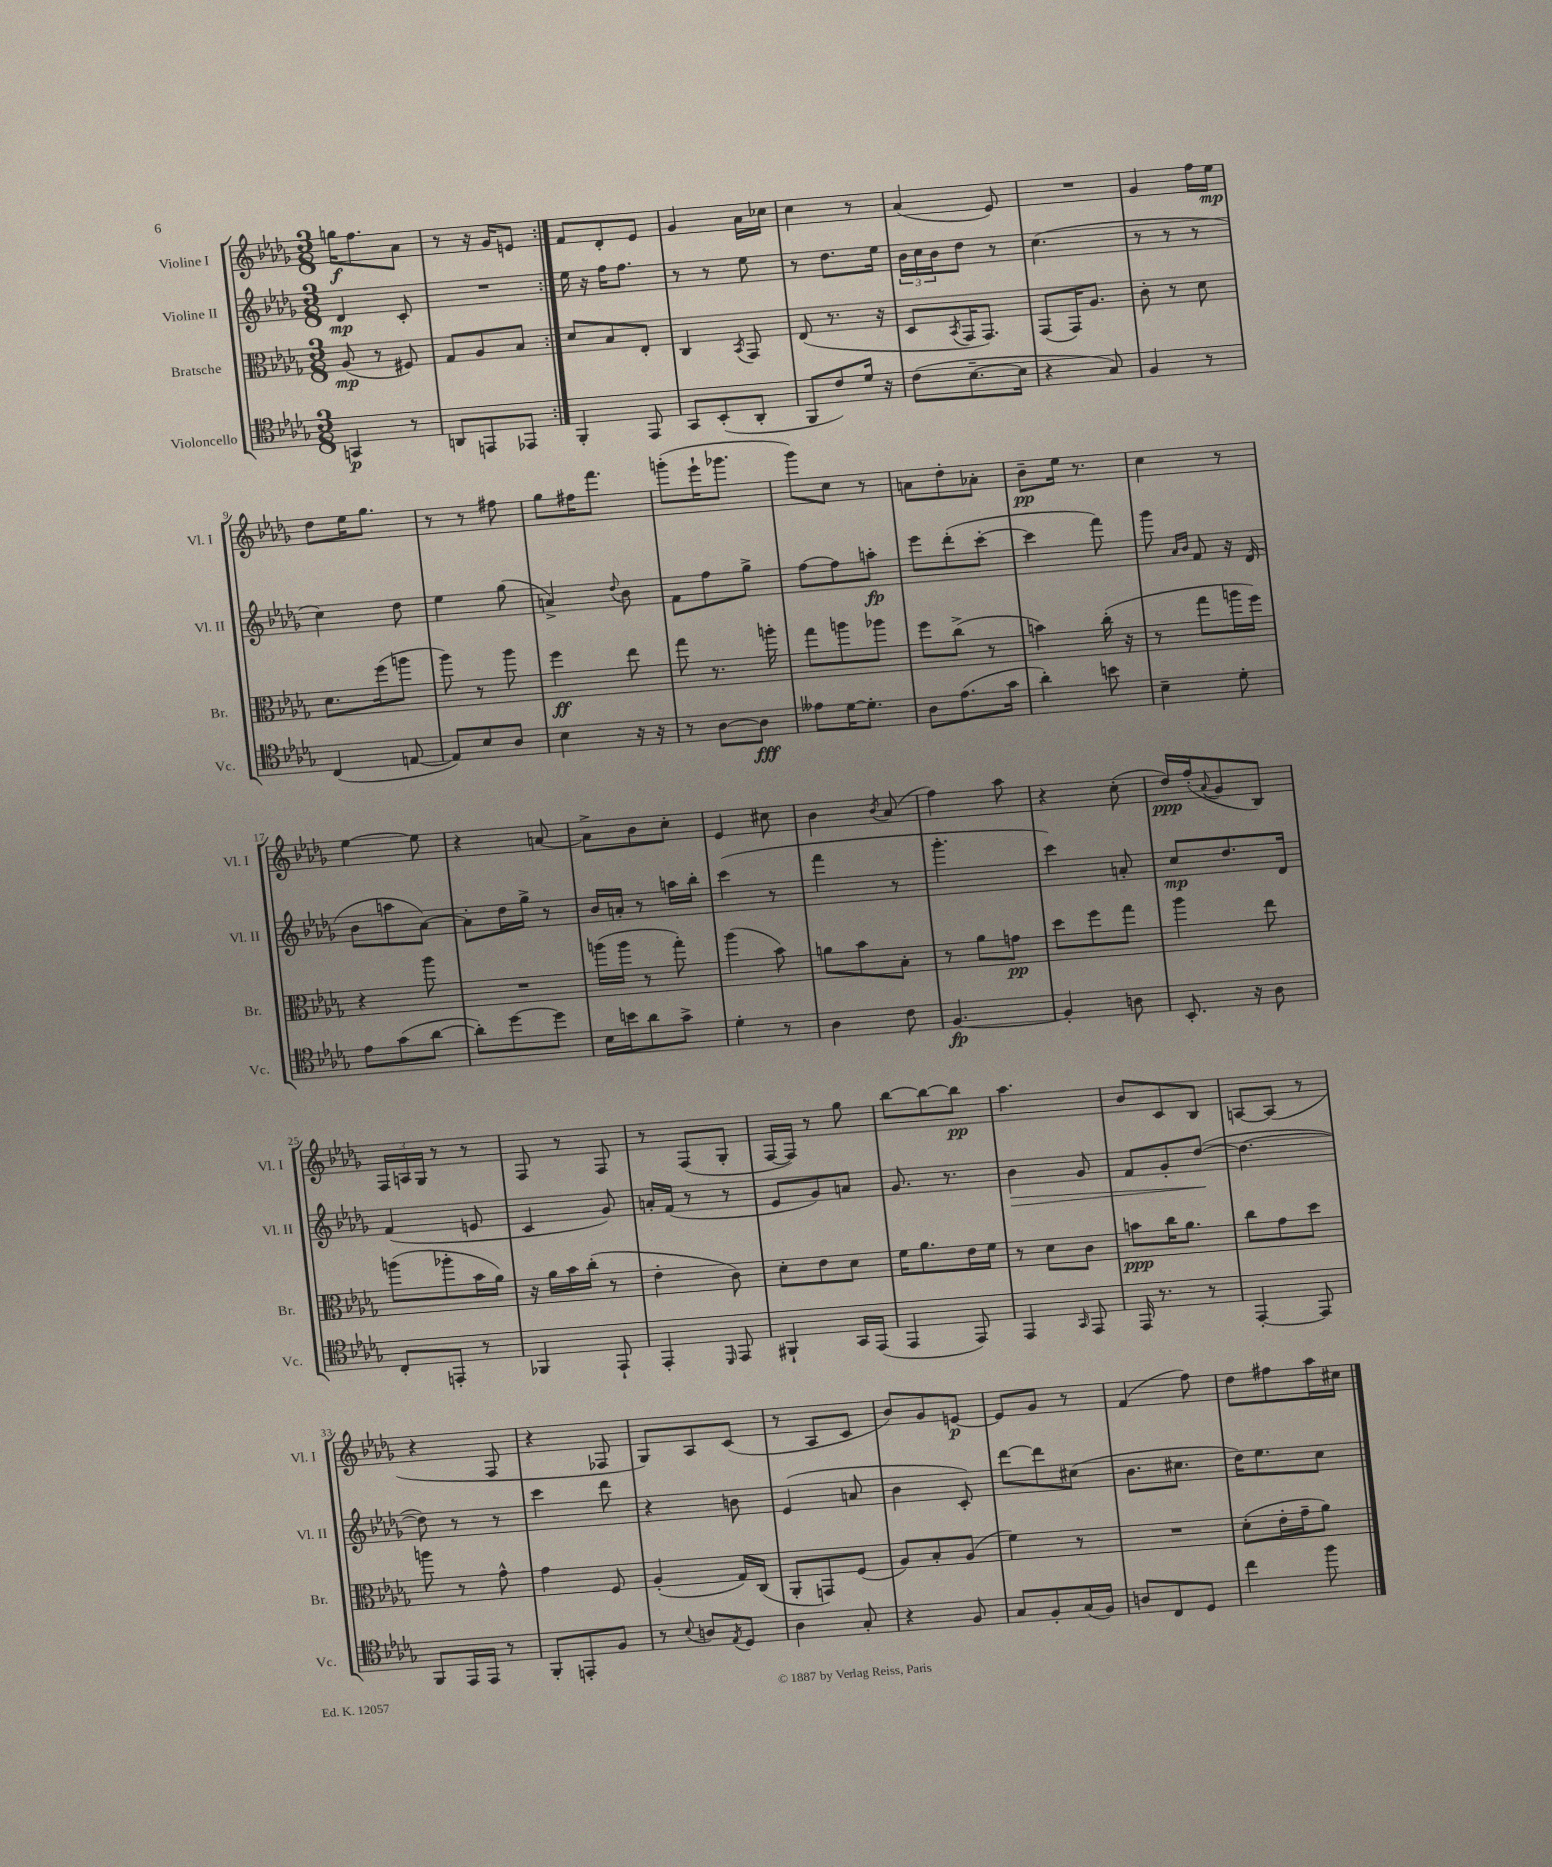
<<
\new StaffGroup <<
\new Staff = "s0" \with { instrumentName = "Violine I" shortInstrumentName = "Vl. I" } {
    \clef treble \key des \major \numericTimeSignature \time 3/8
    \repeat volta 2 { g''16\f f''8. aes'8 |
    r8 r16 ges'16 e'8 | }
    f'8 des'8-. ees'8 |
    ges'4 aes'16 ces''16 |
    c''4 r8 |
    aes'4( ees'8) |
    R4. |
    ges'4 f''16 ees''16\mp |
    des''8 ees''16 ges''8. |
    r8 r8 fis''8 |
    ges''8 fis''16 f'''8. |
    g'''8-.( ees'''16-! ges'''8. |
    ges'''8) c''8 r8 |
    a'8 des''8-. aes'8-. |
    bes'8--\pp ees''16 r8. |
    c''4 r8 |
    ees''4~ ees''8 |
    r4 a'8~ |
    a'8-> bes'8 c''8-. |
    ees'4 cis''8 |
    bes'4 \acciaccatura { bes'8 } aes'8( |
    f''4) aes''8 |
    r4 c''8-.( |
    des''16\ppp) f''16-.( \appoggiatura { aes'8 } ges'8 bes8) |
    \tuplet 3/2 { f16 a16 ges16 } r8 r8 |
    f8 r8 f8 |
    r8 f8( ges8-. |
    f16~ f16) r8 ges''8 |
    bes''8~ bes''8~ bes''8\pp |
    aes''4. |
    bes'8 c'8 bes8 |
    a8~ a8( r8 |
    r4 f8 |
    r4 fes8 |
    ges8) aes8 c'8( |
    r8 aes8 c'8 |
    bes'8) ges'8 e'8~\p |
    e'8 ges'8 r8 |
    f'4( f''8) |
    des''8 fis''8 aes''16 cis''16 \bar "|." |
}
\new Staff = "s1" \with { instrumentName = "Violine II" shortInstrumentName = "Vl. II" } {
    \clef treble \key des \major \numericTimeSignature \time 3/8
    \repeat volta 2 { des'4\mp c'8-. |
    R4. | }
    ees''16 r16 f''16 f''8. |
    r8 r8 ees''8 |
    r8 des''8. ees''16 |
    \tuplet 3/2 { bes'16 c''16 bes'16 } des''8 r8 |
    c''4.( |
    r8 r8 r8 |
    c''4) des''8 |
    ees''4 ges''8( |
    a'4->) \appoggiatura { des''8 } bes'8 |
    f'8 f''8 ges''8-> |
    f''8~ f''8 a''8-.\fp |
    ees'''8 des'''8-.( c'''8~-. |
    c'''4 f'''8) |
    ges'''8 \grace { aes'16 bes'16 } f'8 r16 des'16( |
    bes'8 a''8 aes'8~) |
    aes'8-. des''16 ges''16-> r8 |
    bes'16 a'16-. r8 a''16 bes''16-. |
    c'''4( r8 |
    f'''4 r8 |
    ges'''4.-. |
    c'''4) a'8-. |
    c''8\mp des''8. des'16 |
    f'4( e'8 |
    c'4 ges'8) |
    a'16-. f'16( r8 r8 |
    ees'8 ges'8) a'8 |
    ges'8. r8. |
    bes'4\> ges'8 |
    f'8 ges'8-. des''8~\!( |
    des''4.~ |
    des''8) r8 r8 |
    c'''4 des'''8 |
    r4 b'8 |
    ees'4( a'8 |
    bes'4 c'8-.) |
    des'''8~ des'''8 cis''8( |
    bes'8. cis''8. |
    des''16) ees''8. c''8 \bar "|." |
}
\new Staff = "s2" \with { instrumentName = "Bratsche" shortInstrumentName = "Br." } {
    \clef alto \key des \major \numericTimeSignature \time 3/8
    \repeat volta 2 { aes8\mp( r8 fis8) |
    ges8 aes8 bes8 | }
    des'8 bes8 ees8-. |
    c4 \acciaccatura { bes,8 } ges,8 |
    ees8( r8. r16 |
    des8 \acciaccatura { bes,8 } ges,16 ges,8.) |
    ges,8( ges,16) aes8. |
    c'8-. r8 des'8 |
    des'8. f''16( a''8 |
    aes''8) r8 aes''8 |
    f''4\ff ees''8 |
    ges''8 r8. a''16-. |
    ges''8 a''8 aes''8 |
    f''8 c''8->( r8 |
    b'4) c''16-.( r16 |
    r8 ges''8 a''16 f''16) |
    r4 aes''8 |
    R4. |
    a''16( a''16 r8 ges''8-.) |
    aes''4( bes'8) |
    a'8 bes'8 bes8-. |
    r8 aes'8 g'8\pp |
    des''8 f''8 ges''8 |
    aes''4 ees''8 |
    a''8( aes''8-. bes'16 aes'16) |
    r16 aes'16 bes'16 c''16-.( r8 |
    ees'4-. c'8) |
    des'8-. ees'8 des'8 |
    f'16 aes'8. ees'16 f'16 |
    r8 des'8 c'8 |
    b'8\ppp c''16 aes'8. |
    c''8 ges'8 des''8 |
    a''8 r8 ges'8-^ |
    ges'4 f8 |
    aes4-.( ges16) c16( |
    aes,8-. g,8) f8( |
    aes8) bes8-. aes8( |
    f'4) r8 |
    R4. |
    des'8-.( ees'16-. ges'16-- aes'8) \bar "|." |
}
\new Staff = "s3" \with { instrumentName = "Violoncello" shortInstrumentName = "Vc." } {
    \clef tenor \key des \major \numericTimeSignature \time 3/8
    \repeat volta 2 { g,4\p r8 |
    a,8 e,8 ees,8 | }
    f,4-. ees,8 |
    ges,8 bes,8-.( aes,8-. |
    f,8 c'8) des'16 r16 |
    c'8( bes8.~-- bes16 |
    r4 ges8) |
    f4 r8 |
    c4( e8~ |
    e8) bes8 aes8 |
    bes4 r16 r16 |
    r8 aes8~ aes8\fff |
    eeses'8 des'16~ des'8.-. |
    aes8 ees'8.( ges'16 |
    aes'4-.) b'8 |
    bes4-- des'8-. |
    ees'8 ges'8( aes'8~ |
    aes'8-.) des''8~ des''8 |
    bes16 b'16 aes'8 ges'8-> |
    des'4-. r8 |
    aes4 c'8 |
    f4.~\fp |
    f4-. a8 |
    bes,8.-. r16 aes8 |
    c8-. e,8-. r8 |
    fes,4 ees,8-! |
    ees,4-. \grace { des,16 } ees,8 |
    fis,4-! ges,16 ees,16( |
    ees,4 ees,8) |
    ees,4 \grace { ges,16 } ees,8 |
    ees,16 r8. r8 |
    ees,4~-. ees,8 |
    f,8 ees,16 ees,16 r8 |
    f,8-. e,8-. f8 |
    r8 \appoggiatura { bes8 } a8 \acciaccatura { ees8 } des8 |
    aes4 ges8-. |
    r4 f8 |
    ges8 f8-. ges16( f16) |
    a8 c8 des8 |
    c''4 f''8 \bar "|." |
}
>>
>>
